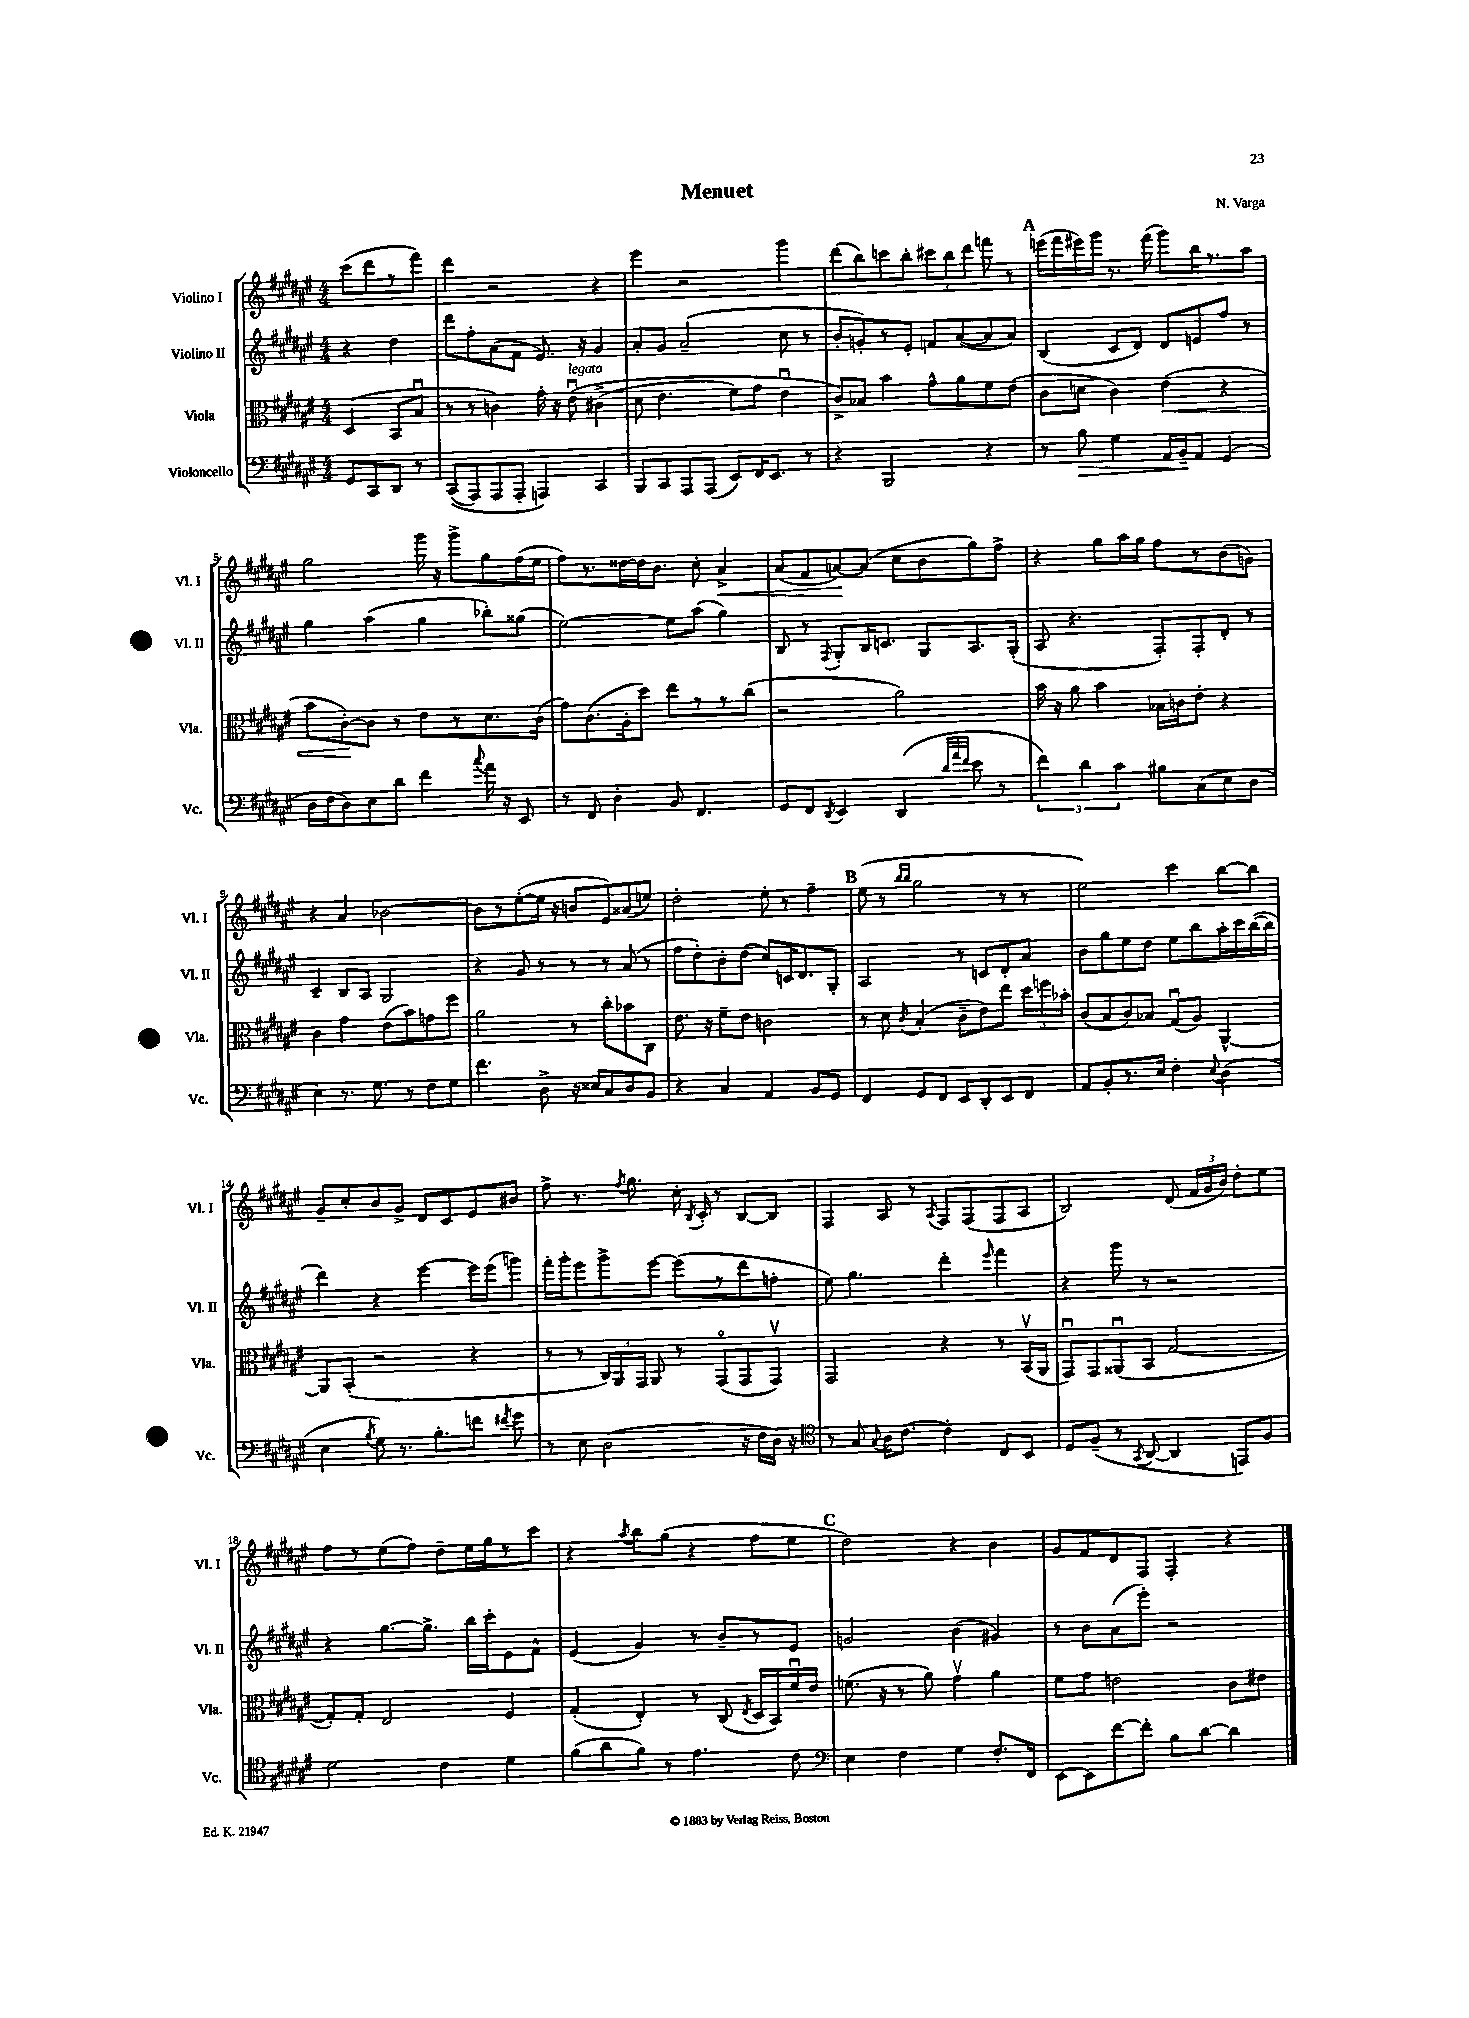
\header { title = "Menuet" composer = "N. Varga" }
<<
\new StaffGroup <<
\new Staff = "s0" \with { instrumentName = "Violino I" shortInstrumentName = "Vl. I" } {
    \clef treble \key fis \major \numericTimeSignature \time 4/4 \partial 2
    \autoBeamOff cis'''8[( dis'''8 r8 fis'''8]) |
    dis'''4 r2 r4 |
    eis'''4 r2 gis'''4 |
    dis'''8[( b''8) c'''8 b''8]-. \tuplet 3/2 { cis'''8[ b''8 dis'''8] } f'''8 r8 |
    \mark \markup { \bold "A" } e'''16[( fis'''16 eis'''16) gis'''16] r8. fis'''16( gis'''8[) b''16 r8. ais''8] |
    gis''2 gis'''16 r16 gis'''8[-> gis''8 fis''16( eis''16] |
    fis''8[) r8. disis''16~ disis''16 b'8.] cis''8-. ais'4->\< |
    ais'8[( fis'8 a'8~\!) a'8]( cis''8[ b'8 gis''8) fis''8]-> |
    r4 gis''8[ ais''16 gis''16] fis''8[ r8 b'8( g'8]) |
    r4 ais'4 bes'2~ |
    bes'8[ r8 eis''8~-.( eis''16] r16 b'8[ eis'8) aisis'8( e''8]) |
    dis''2-. eis''8-. r8 fis''4-- |
    \mark \markup { \bold "B" } eis''8( r8 \grace { b''16[ b''16] } gis''2 r8 r8 |
    eis''2) cis'''4 b''8[~ b''8] |
    gis'8[-- cis''8-. b'8 gis'8]-> dis'8[ cis'8 eis'8 bis'8] |
    fis''8-> r8. \acciaccatura { fis''8 } gis''8. cis''16-. \acciaccatura { b8 } cis'16-. r8 b8[~ b8] |
    fis4 ais8 r8 \acciaccatura { ais8 } fis8[ fis8( fis8 ais8] |
    b2) dis'8( \tuplet 3/2 { fis'16[ gis'16 b'16]) } dis''8[-. eis''8] |
    fis''8[ r8 eis''8( fis''8]) dis''8[-- eis''16 gis''16 r8 cis'''8] |
    r4 \acciaccatura { ais''8 } b''8[ gis''8]( r4 fis''8[ eis''8] |
    \mark \markup { \bold "C" } dis''2) r4 b'4 |
    gis'8[ fis'8 dis'8 fis8] fis4-. r4 \bar "|." |
}
\new Staff = "s1" \with { instrumentName = "Violino II" shortInstrumentName = "Vl. II" } {
    \clef treble \key fis \major \numericTimeSignature \time 4/4 \partial 2
    \autoBeamOff r4 dis''4 |
    dis'''8[ fis''8-. ais'8( fis'8] eis'8.) r16 gis'4 |
    ais'8[-. gis'8] ais'2--( cis''8 r8 |
    b'8[-. g'8-.) r8 eis'8]-. f'8[ ais'8~( ais'8 ais'8]) |
    \mark \markup { \bold "A" } b4( cis'8[ dis'8]) dis'8[ e'8 fis''8] r8 |
    gis''4 ais''4( gis''4 bes''8[-.) gisis''8]( |
    eis''2~) eis''8[ ais''8]( gis''4) |
    b8 r8 \acciaccatura { fis8 } gis8[-. b16 c'8.] gis8[ ais8. gis16]-.( |
    ais8 r4. fis8[-.) fis8-. dis'8]-. r8 |
    cis'4-- b8[ ais8] gis2 |
    r4 gis'8 r8 r8 r8 ais'8( r8 |
    fis''8[ dis''8-.) b'8-. dis''8]( cis''8[) c'16 dis'8. gis8]-. |
    \mark \markup { \bold "B" } ais2 r8 c'8[ dis'8-. ais'8] |
    b'8[ gis''8 eis''8 dis''8] eis''8[ b''8 ais''16-. cis'''16 b''16~( b''16] |
    dis'''4) r4 eis'''4~ eis'''16[ eis'''16( g'''8]) |
    fis'''16[-. gis'''16-. eis'''8 gis'''8-> eis'''8]~ eis'''8[( r8 dis'''8 f''8]-. |
    eis''8) gis''4. dis'''4-. \grace { eis'''16 } fis'''4 |
    r4 gis'''8 r8 r2 |
    r4 gis''8.[~ gis''8.]-> b''16[ cis'''16-. eis'8 fis'8]-^ |
    eis'4( gis'4) r8 b'8[-- r8 eis'8] |
    \mark \markup { \bold "C" } g'2 b'4( gis'4) |
    r8 b'8[ ais'8( eis'''8]-.) r2 \bar "|." |
}
\new Staff = "s2" \with { instrumentName = "Viola" shortInstrumentName = "Vla." } {
    \clef alto \key fis \major \numericTimeSignature \time 4/4 \partial 2
    \autoBeamOff dis4( b,8[ b8]\downbow |
    r8 r8 c'4) gis'16-. r16 eis'8\downbow^\markup { \italic "legato" }\( cis'4->( |
    dis'8 eis'4. fis'8[) gis'8] eis'4\downbow |
    cis'8[->\) bes8] b'4 gis'8[-^ ais'8 fis'8 eis'8]( |
    \mark \markup { \bold "A" } cis'8[ d'8] cis'4) eis'4\<( r4 |
    b'8[ cis'8~-.\!) cis'8] r8 eis'8[ r8 dis'8. cis'16]( |
    gis'8[) cis'8.( ais16-. dis''8]) eis''8[ r8 r8 cis''8]( |
    r2 ais'2) |
    b'16 r16 ais'8 b'4 bes16[ c'16 eis'8]-. r4 |
    cis'4 gis'4 eis'8[( b'8) g'8 fis''8] |
    ais'2 r8 cis''8[-. bes'8 cis8] |
    eis'8. r16 fis'8[-- eis'8] c'2 |
    \mark \markup { \bold "B" } r8 dis'8 \acciaccatura { cis'8 } b4-.( cis'8[-- eis'8) eis''8] \tuplet 3/2 { dis''16[ f''16 bes'16]-. } |
    cis'8[( b8 cis'8) bes8] gis8[\downbow( ais8]) ais,4~-^ |
    ais,8[ b,8]-.( r2 r4 |
    r8 r8 \tuplet 3/2 { cis16[) ais,16 gis,16] } ais,8 r8 gis,8[\flageolet( gis,8 gis,8]\upbow) |
    gis,2 r4 r8 b,16[\upbow( ais,16] |
    gis,8[\downbow) gis,8 aisis,8\downbow( b,8] gis2~ |
    gis8[-.) gis8]-. eis2 fis4 |
    gis4-.( eis4-.) r8 cis8( \acciaccatura { eis8 } dis16[ b,16) fis'16\downbow eis'16] |
    \mark \markup { \bold "C" } f'8.( r16 r8 ais'8) gis'4\upbow ais'4 |
    fis'8[ gis'8] e'2 cis'8[ eis'8] \bar "|." |
}
\new Staff = "s3" \with { instrumentName = "Violoncello" shortInstrumentName = "Vc." } {
    \clef bass \key fis \major \numericTimeSignature \time 4/4 \partial 2
    \autoBeamOff gis,8[ cis,8 dis,8] r8 |
    cis,8[(\( ais,,8) ais,,8 ais,,8]-. a,,4\) cis,4 |
    b,,8[ cis,8 ais,,8 ais,,8]( eis,8[) fis,16 eis,8.] r8 |
    r4 b,,2 r4 |
    \mark \markup { \bold "A" } r8 b8\> gis4 ais,16[ b,16--\! ais,8] gis,4( |
    dis16[ fis16 dis8) eis8 dis'8] fis'4 \appoggiatura { cis''8 } ais'16 r16 eis,8 |
    r8 fis,8 dis4-. b,8 fis,4. |
    gis,8[ fis,8] \acciaccatura { dis,8 } eis,4 dis,4( \grace { dis'32[ ais'32 fis'32] } eis'8 r8 |
    \tuplet 3/2 { fis'4) dis'4 cis'4 } bis8[ cis8( eis8 dis8] |
    eis4) r8. gis8. r8 fis8[ gis8] |
    fis'4. dis8-> r16 eisis16[ cis8 dis8 b,8] |
    r4 cis4 ais,4 b,8[ gis,8] |
    \mark \markup { \bold "B" } fis,4 gis,8[ fis,8] eis,8[ dis,8-. eis,8 fis,8] |
    ais,8[ b,8-. r8. eis16] fis4-. \appoggiatura { eis8 } dis4( |
    eis4 \acciaccatura { b8 } gis8) r8. b8.[-. f'8] \acciaccatura { fis'8 } gis'8 |
    r8 eis8 dis2( r16 fis16[ dis16]) r16 |
    \clef tenor r8 gis8 \appoggiatura { gis8 } ais16[ cis'8.]~ cis'4-. cis8[ b,8] |
    dis8[ fis8]--( r8 \acciaccatura { gis,8 } ais,8~ ais,4 e,8[) fis8] |
    dis'2 cis'4 dis'4 |
    fis'8[( ais'8 fis'8]) r8 eis'4. cis'8 |
    \mark \markup { \bold "C" } \clef bass eis4 fis4 gis4 fis8.[-. fis,16] |
    eis,8[~ eis,8 fis'8~ fis'8]-. b8[ dis'8]~ dis'4 \bar "|." |
}
>>
>>
